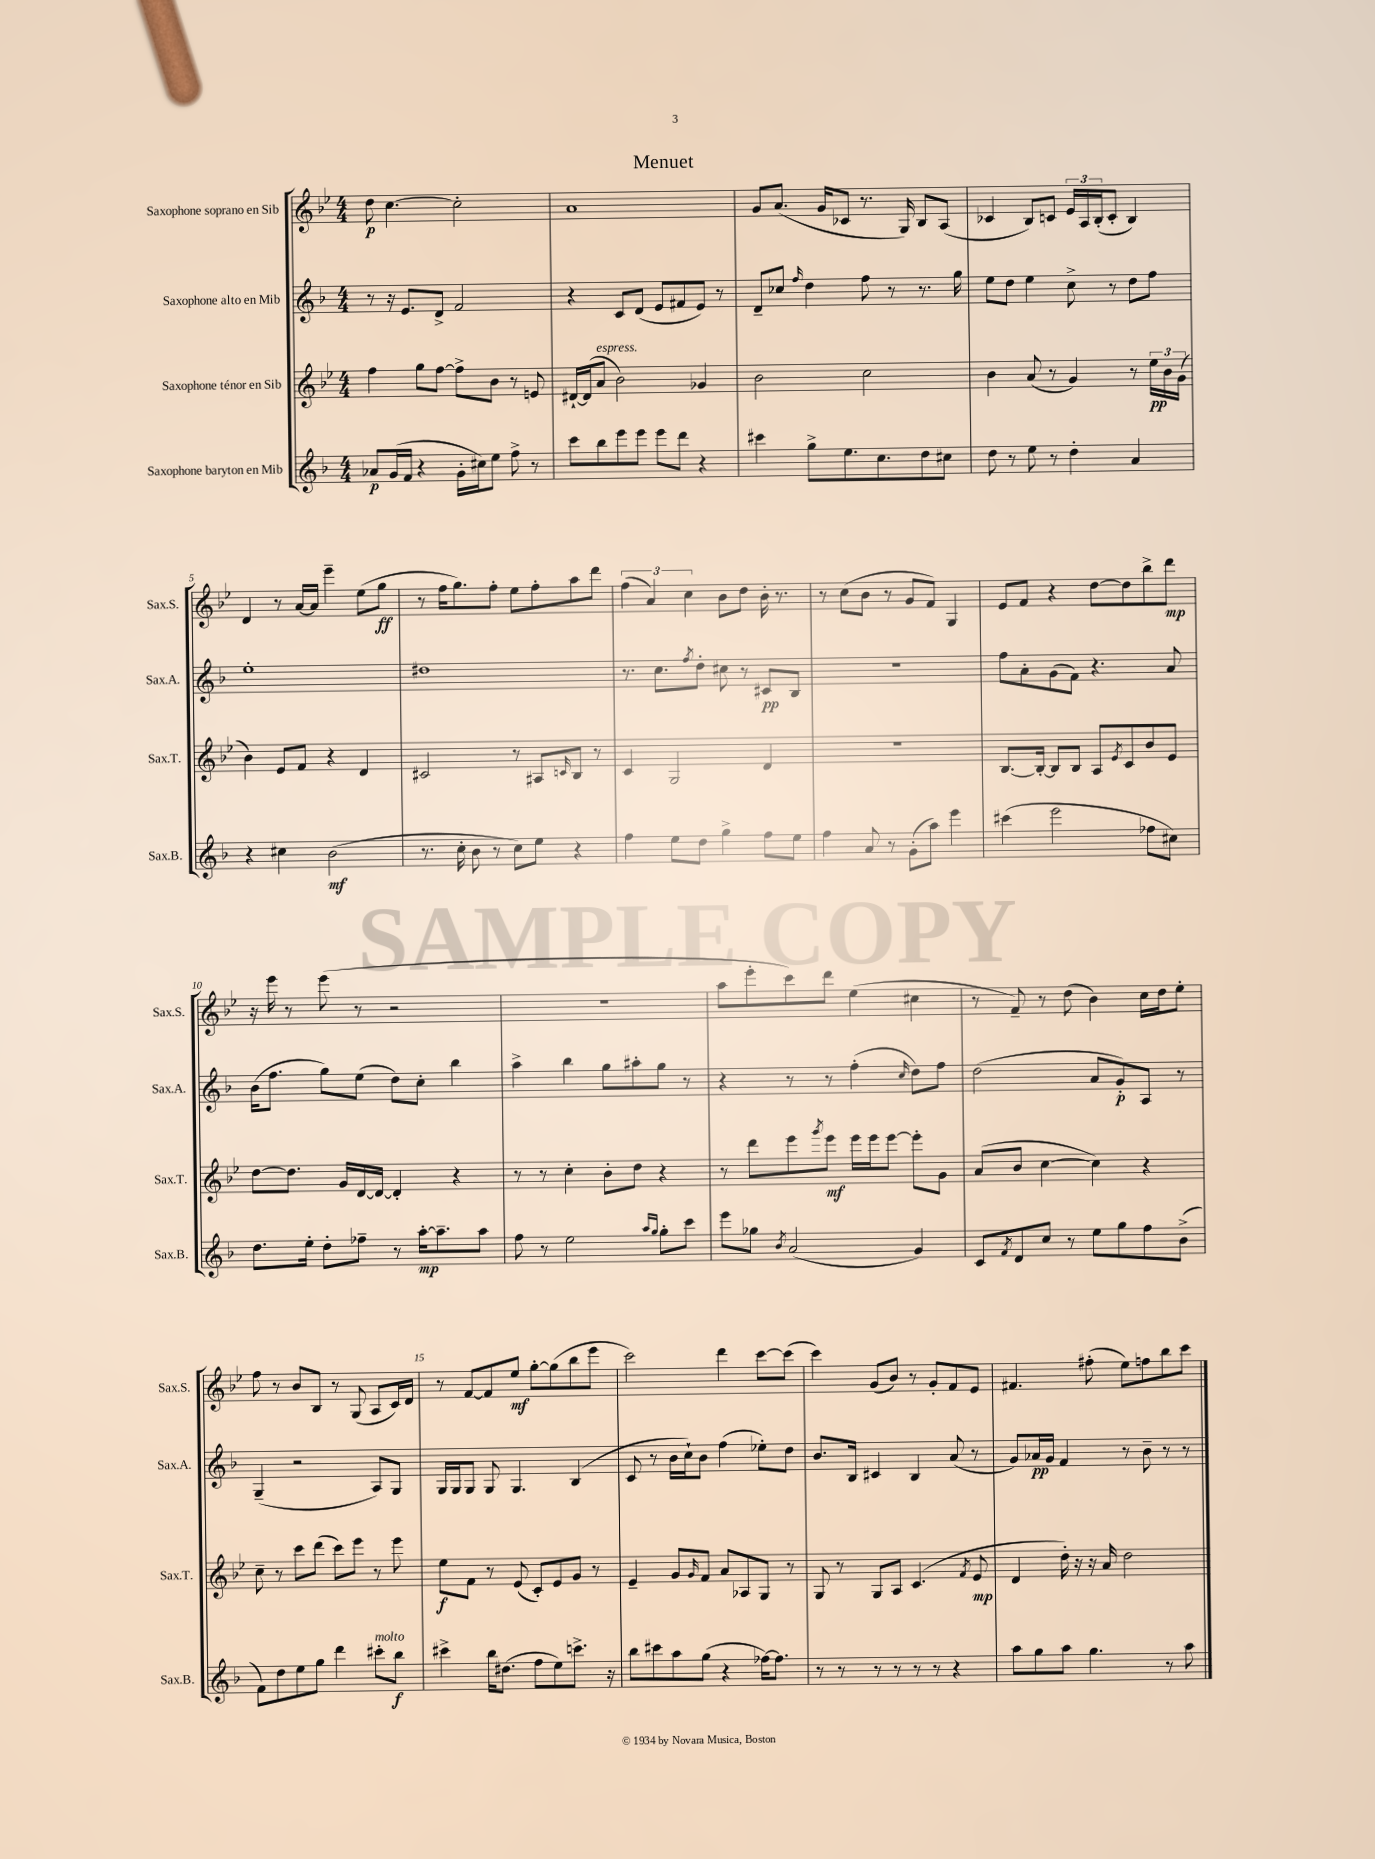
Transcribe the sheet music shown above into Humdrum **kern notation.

**kern	**dynam	**kern	**dynam	**kern	**dynam	**kern	**dynam
*part4	*part4	*part3	*part3	*part2	*part2	*part1	*part1
*staff4	*staff4	*staff3	*staff3	*staff2	*staff2	*staff1	*staff1
*I"Saxophone baryton en Mib	*	*I"Saxophone ténor en Sib	*	*I"Saxophone alto en Mib	*	*I"Saxophone soprano en Sib	*
*I'Sax.B.	*	*I'Sax.T.	*	*I'Sax.A.	*	*I'Sax.S.	*
*clefG2	*	*clefG2	*	*clefG2	*	*clefG2	*
*k[b-]	*	*k[b-e-]	*	*k[b-]	*	*k[b-e-]	*
*M4/4	*	*M4/4	*	*M4/4	*	*M4/4	*
=1	=1	=1	=1	=1	=1	=1	=1
8a-X/L	p	4ff\	.	8r	.	8dd\	p
(16g/L	.	.	.	16r	.	[4.cc\	.
16f/JJ	.	.	.	8.e/L	.	.	.
4r	.	8gg\L	.	.	.	.	.
.	.	[8ff\J	.	8d^/J	.	.	.
16g'\LL	.	8ff^\L]	.	2f/	.	2cc'\]	.
16cc#X\J)	.	.	.	.	.	.	.
8ee\J	.	8b-\J	.	.	.	.	.
8ff^\	.	8r	.	.	.	.	.
8r	.	8en/	.	.	.	.	.
=2	=2	=2	=2	=2	=2	=2	=2
8ccc\L	.	[16d#X`/LL	.	4r	.	1a	.
.	.	(16d#/J]	.	.	.	.	.
!	!	!LO:TX:a:i:t=espress.	!	!	!	!	!
8bb-\	.	8a/J	.	.	.	.	.
8eee\	.	2b-\)	.	8c/L	.	.	.
8eee\J	.	.	.	(8d/J	.	.	.
8eee\L	.	.	.	8e/L	.	.	.
8ddd\J	.	.	.	8f#X/	.	.	.
4r	.	4g-X/	.	8e/J)	.	.	.
.	.	.	.	8r	.	.	.
=3	=3	=3	=3	=3	=3	=3	=3
4ccc#X\	.	2b-\	.	8d~/L	.	8g/L	.
.	.	.	.	8cc-X/J	.	(8.a/J	.
.	.	.	.	16qqff/	.	.	.
8gg^\L	.	.	.	4dd\	.	.	.
.	.	.	.	.	.	16g/KL	.
8.ee\	.	.	.	.	.	8c-X/J	.
.	.	2cc\	.	8ff\	.	8.r	.
8.cc\	.	.	.	.	.	.	.
.	.	.	.	8r	.	.	.
.	.	.	.	.	.	16G/)	.
8dd\	.	.	.	8.r	.	8B-/L	.
8cc#X\J	.	.	.	.	.	(8A/J	.
.	.	.	.	16gg\	.	.	.
=4	=4	=4	=4	=4	=4	=4	=4
8dd\	.	4b-\	.	8ee\L	.	4c-X/	.
8r	.	.	.	8dd\J	.	.	.
8ee\	.	(8a/	.	4ee\	.	8B-/L)	.
8r	.	8r	.	.	.	8cn/J	.
4dd'\	.	4g/)	.	8cc^\	.	24e-/LL	.
.	.	.	.	.	.	24A/	.
.	.	.	.	.	.	(24B-'/J	.
.	.	.	.	8r	.	8c'/J	.
4a/	.	8r	.	8dd\L	.	4B-/)	.
.	.	24ee-\LL	pp	8ff\J	.	.	.
.	.	24b-\	.	.	.	.	.
.	.	(24g\JJ	.	.	.	.	.
!!LO:LB:g=z
=5	=5	=5	=5	=5	=5	=5	=5
4r	.	4b-\)	.	1ee'	.	4d/	.
4cc#X\	.	8e-/L	.	.	.	8r	.
.	.	8f/J	.	.	.	[16a/LL	.
.	.	.	.	.	.	16a/JJ]	.
(2b-\	mf	4r	.	.	.	4eee-~\	.
.	.	4d/	.	.	.	(8ee-\L	.
.	.	.	.	.	.	8gg\J	ff
=6	=6	=6	=6	=6	=6	=6	=6
8.r	.	2c#X/	.	1dd#X	.	8r	.
.	.	.	.	.	.	16ff\KL	.
16cc'\	.	.	.	.	.	8.gg\)	.
8b-\	.	.	.	.	.	.	.
8r	.	.	.	.	.	8ff'\J	.
8cc\L)	.	8r	.	.	.	8ee-\L	.
8ee\J	.	8A#X/L	.	.	.	8ff'\	.
.	.	16qqcn/	.	.	.	.	.
4r	.	8B-/J	.	.	.	8aa\	.
.	.	8r	.	.	.	8ddd\J	.
=7	=7	=7	=7	=7	=7	=7	=7
4ff\	.	4c/	.	8.r	.	(6ff\	.
.	.	.	.	.	.	6a/)	.
.	.	.	.	8.cc\L	.	.	.
8ee\L	.	2G/	.	.	.	.	.
.	.	.	.	.	.	6cc\	.
.	.	.	.	8qff/	.	.	.
8dd\J	.	.	.	8dd'\J	.	.	.
4gg^\	.	.	.	8cc#X\	.	8b-\L	.
.	.	.	.	8r	.	8dd\J	.
8ff\L	.	4d/	.	8c#X/L	pp	16b-'\	.
.	.	.	.	.	.	8.r	.
8ee\J	.	.	.	8B-/J	.	.	.
=8	=8	=8	=8	=8	=8	=8	=8
4ff\	.	1r	.	1r	.	8r	.
.	.	.	.	.	.	(8cc\L	.
8a/	.	.	.	.	.	8b-\J	.
8r	.	.	.	.	.	8r	.
(8g'\L	.	.	.	.	.	8g/L	.
8aa\J)	.	.	.	.	.	8f/J)	.
4eee\	.	.	.	.	.	4G/	.
=9	=9	=9	=9	=9	=9	=9	=9
(4ccc#X\	.	[8.B-/L	.	8ff\L	.	8e-/L	.
.	.	.	.	8a'\	.	8f/J	.
.	.	16B-'/Jk_	.	.	.	.	.
2eee\	.	8B-/L]	.	(8g\	.	4r	.
.	.	8B-/J	.	8f\J)	.	.	.
.	.	8A/L	.	4.r	.	[8dd\L	.
.	.	8qe-/	.	.	.	.	.
.	.	8c/	.	.	.	8dd\]	.
8ff-X\L	.	8b-/	.	.	.	8bb-^\	.
8cc#X\J)	.	8e-/J	.	8a/	.	8ddd\J	mp
!!LO:LB:g=z
=10	=10	=10	=10	=10	=10	=10	=10
8.dd\L	.	[8dd\L	.	(16b-\KL	.	16r	.
.	.	.	.	8.ff\J	.	16eee-\	.
.	.	8.dd\J]	.	.	.	8r	.
16ee'\Jk	.	.	.	.	.	.	.
8dd'\L	.	.	.	8gg\L)	.	(8eee-\	.
.	.	16g/LL	.	.	.	.	.
8ff-X~\J	.	[16d/	.	(8ee\J	.	8r	.
.	.	16d/JJ_	.	.	.	.	.
8r	.	4d'/]	.	8dd\L)	.	2r	.
[16aa'\KL	mp	.	.	8cc'\J	.	.	.
8.aa~\]	.	.	.	.	.	.	.
.	.	4r	.	4bb-\	.	.	.
8aa\J	.	.	.	.	.	.	.
=11	=11	=11	=11	=11	=11	=11	=11
8ff\	.	8r	.	4aa^\	.	1r	.
8r	.	8r	.	.	.	.	.
2ee\	.	4cc'\	.	4bb-\	.	.	.
.	.	8b-'\L	.	8gg\L	.	.	.
.	.	8dd\J	.	8aa#X'\	.	.	.
16qqaa/LL	.	.	.	.	.	.	.
16qqgg/JJ	.	.	.	.	.	.	.
8gg'\L	.	4r	.	8gg\J	.	.	.
8ccc\J	.	.	.	8r	.	.	.
=12	=12	=12	=12	=12	=12	=12	=12
8eee\L	.	8r	.	4r	.	8aa\L	.
8gg-X\J	.	8ddd\L	.	.	.	8eee-'\	.
8qb-/	.	.	.	.	.	.	.
(2a/	.	8eee-\	.	8r	.	8ccc\)	.
.	.	8qggg/	.	.	.	.	.
.	.	8eee-\J	mf	8r	.	8ddd\J	.
.	.	16eee-\LL	.	(4ff'\	.	(4ee-\	.
.	.	16eee-\J	.	.	.	.	.
.	.	[8eee-\J	.	.	.	.	.
.	.	.	.	16qqcc/	.	.	.
4g/)	.	8eee-'\L]	.	8dd\L)	.	4cc#X\	.
.	.	8g\J	.	8ff\J	.	.	.
=13	=13	=13	=13	=13	=13	=13	=13
8c/L	.	(8a/L	.	(2dd\	.	8r	.
8qf/	.	.	.	.	.	.	.
8d/	.	8b-/J	.	.	.	8f~/)	.
8cc/J	.	[4cc\	.	.	.	8r	.
8r	.	.	.	.	.	(8dd\	.
8ee\L	.	4cc\])	.	8a/L	.	4b-\)	.
8gg\	.	.	.	8g'/)	p	.	.
8ff\	.	4r	.	8A/J	.	16cc\LL	.
.	.	.	.	.	.	16dd\J	.
(8b-^\J	.	.	.	8r	.	8ee-'\J	.
!!LO:LB:g=z
=14	=14	=14	=14	=14	=14	=14	=14
8f\L)	.	8cc~\	.	(4G~/	.	8ff\	.
8dd\	.	8r	.	.	.	8r	.
8ee\	.	8ccc\L	.	2r	.	8b-/L	.
8gg\J	.	(8ddd\J	.	.	.	8B-/J	.
4ddd\	.	8ccc\L)	.	.	.	8r	.
.	.	8eee-\J	.	.	.	(8G/	.
!LO:TX:a:i:t=molto	!	!	!	!	!	!	!
8ccc#X'\L	.	8r	.	8A/L)	.	8A/L	.
8bb-\J	f	8eee-\	.	8G/J	.	16c/L)	.
.	.	.	.	.	.	16d/JJ	.
=15	=15	=15	=15	=15	=15	=15	=15
4ccc#X^\	.	8ee-\L	f	16G/LL	.	8r	.
.	.	.	.	16G/J	.	.	.
.	.	8f\J	.	8G/J	.	[8f/L	.
16bb-\KL	.	8r	.	8G/	.	8f/]	.
(8.dd#X\J	.	.	.	.	.	.	.
.	.	(8e-/	.	4.G/	.	8ee-/J	mf
8ff\L	.	8c'/L)	.	.	.	[8gg'\L	.
8ee\)	.	8e-/	.	.	.	(8gg\]	.
8.cccn^\J	.	8g/J	.	(4B-/	.	8bb-\	.
.	.	8r	.	.	.	8eee-\J	.
16r	.	.	.	.	.	.	.
=16	=16	=16	=16	=16	=16	=16	=16
8bb-\L	.	4e-~/	.	8c/	.	2ccc\)	.
8ccc#X\	.	.	.	8r	.	.	.
8aa\	.	8g/L	.	16b-\LL	.	.	.
.	.	.	.	16cc`\J)	.	.	.
.	.	16qqg/	.	.	.	.	.
(8gg\J	.	8f/J	.	8b-\J	.	.	.
4r	.	8a/L	.	(4ff\	.	4ddd\	.
.	.	8A-X/	.	.	.	.	.
[16ff-X\KL)	.	8G/J	.	8ee-X'\L)	.	[8ccc\L	.
8.ff-\J]	.	.	.	.	.	.	.
.	.	8r	.	8dd\J	.	(8ccc\J]	.
=17	=17	=17	=17	=17	=17	=17	=17
8r	.	8G/	.	8.b-/L	.	4ccc\)	.
8r	.	8r	.	.	.	.	.
.	.	.	.	16B-/Jk	.	.	.
8r	.	8G/L	.	4c#X/	.	(8g/L	.
8r	.	8A/J	.	.	.	8b-/J)	.
8r	.	(4.c/	.	4B-/	.	8r	.
8r	.	.	.	.	.	8g'/L	.
4r	.	.	.	(8a/	.	8f/	.
.	.	8qf/	.	.	.	.	.
.	.	8e-/	mp	8r	.	8e-/J	.
=18	=18	=18	=18	=18	=18	=18	=18
8aa\L	.	4d/	.	8g/L)	.	4.f#X/	.
8gg\	.	.	.	16a-X/L	pp	.	.
.	.	.	.	16g/JJ	.	.	.
8aa\J	.	16dd'\)	.	4f/	.	.	.
.	.	16r	.	.	.	.	.
4.gg\	.	16r	.	.	.	(8ff#X'\	.
.	.	16a/	.	.	.	.	.
.	.	2dd\	.	8r	.	8ee-\L)	.
.	.	.	.	8b-~\	.	8ffn\	.
8r	.	.	.	8r	.	8bb-\	.
8aa\	.	.	.	8r	.	8ccc\J	.
==	==	==	==	==	==	==	==
*-	*-	*-	*-	*-	*-	*-	*-
